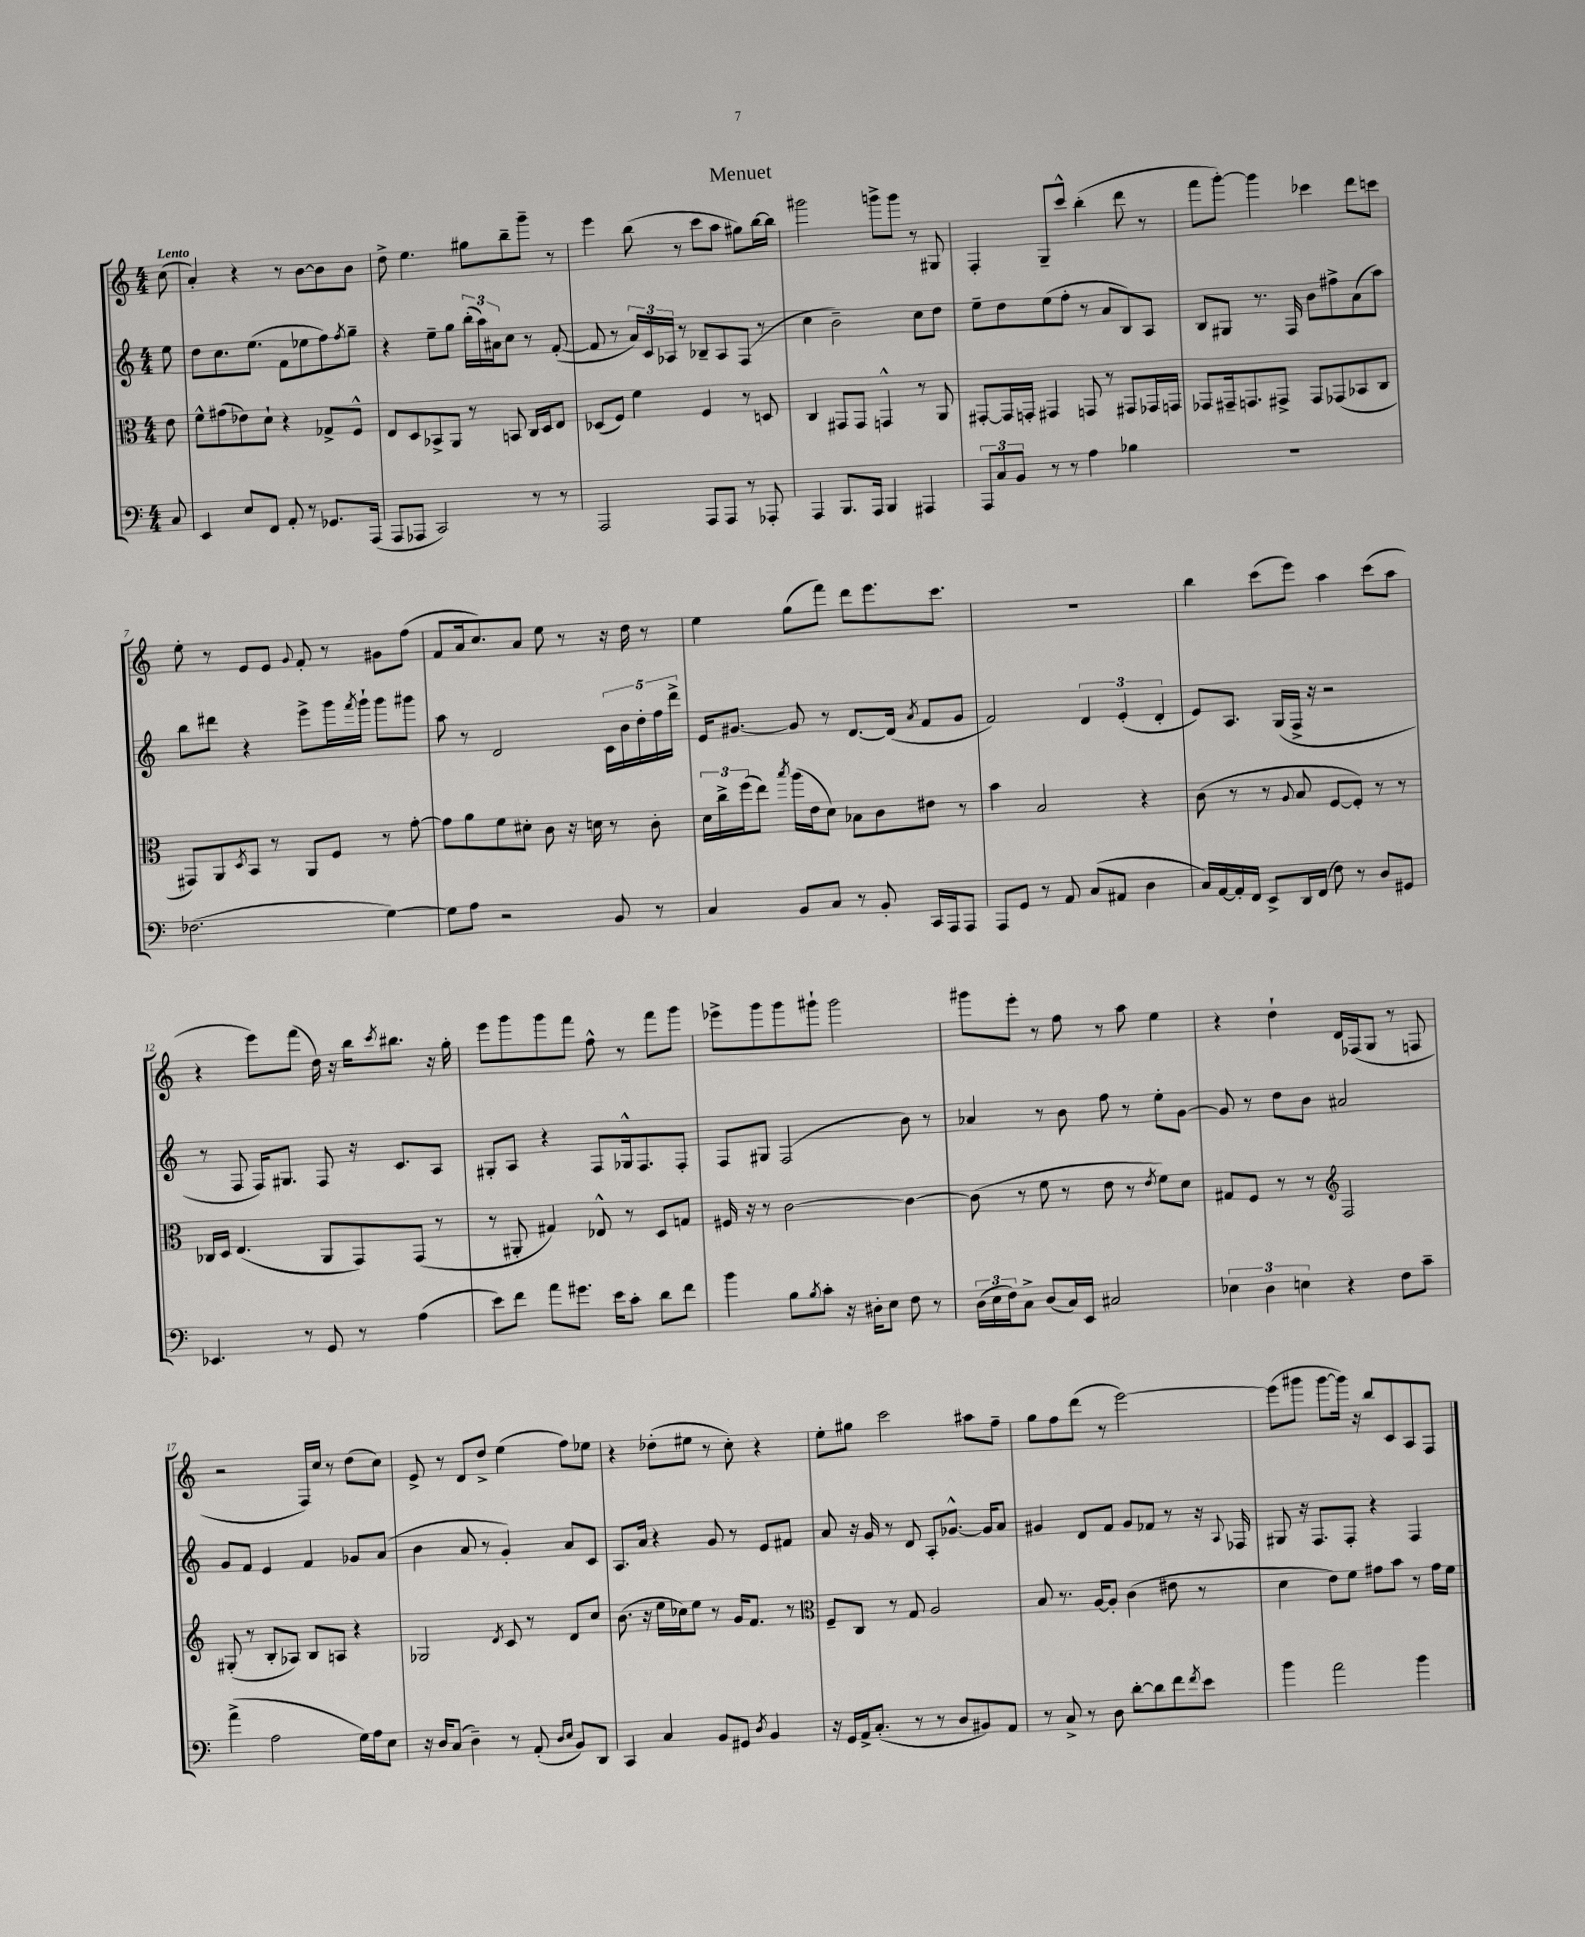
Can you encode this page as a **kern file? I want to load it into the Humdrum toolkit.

**kern	**kern	**kern	**kern
*staff4	*staff3	*staff2	*staff1
*clefF4	*clefC3	*clefG2	*clefG2
*k[]	*k[]	*k[]	*k[]
*M4/4	*M4/4	*M4/4	*M4/4
8C	8e	8ee	(8cc
=	=	=	=
4EE	8f^^	8dd	4a')
.	(8g#	8.cc	.
8E	8e-)	.	4r
.	.	(8.ee	.
8FF	8d`	.	.
8AA'	4r	8f	8r
8r	.	8ee-	[8b
8.GG-	8G-^	8ff)	8b]
.	.	8qff	.
.	8F^^	8gg~	8b
(16AAA	.	.	.
=	=	=	=
8AAA	8E	4r	8dd^
8AAA-	8D	.	4.ee
2CC)	8BB-^	8ee~	.
.	8AA	8gg	.
.	8r	(24bb'	8gg#
.	.	24aa)	.
.	.	24a#	.
.	8BB	8cc	8bb~
8r	16C	8r	8ggg~
.	16D	.	.
8r	8E	([8f'	8r
=	=	=	=
2AAA	(8D-	8f]	4eee
.	8F)	8r	.
.	4f	24a)	(8bb
.	.	24c	.
.	.	24A-	.
.	.	8r	8r
8AAA	4F	8B-~	8ccc
8AAA	.	8A-	8aa
8r	8r	(8F	8gg#)
8AAA-'	8D	8r	[16bb
.	.	.	16bb]
=	=	=	=
4AAA	4C	4cc	2ggg#
8.BBB	8GG#	2b~)	.
.	8GG#	.	.
16AAA	.	.	.
4BBB	4GG^^	.	8ggg^
.	.	.	8ggg
4AAA#	8r	8cc	8r
.	8AA	8dd	8G#
=	=	=	=
12AAA	[8GG#'	8ee~	4F'
12C	.	.	.
.	16GG#]	8dd	.
12BB	.	.	.
.	16GG'	.	.
8r	4GG#	(8ee	8G~
8r	.	8ff'	8ccc^^
4A	8GG	8r	(4bb'
.	8r	8a	.
4B-	8GG#	8B)	8ddd
.	16GG-	8A	8r
.	16GG	.	.
=	=	=	=
1r	8GG-	8B	8fff
.	16GG#~	8G#	[8ggg')
.	8.GG	.	.
.	.	8.r	4ggg]
.	8GG#^	.	.
.	.	16F	.
.	8GG#	8b	4ccc-
.	(8GG-	8ff#^	.
.	8BB-	(8a	8ddd
.	8C	8aa)	8ccc
=	=	=	=
(2.F-	8GG#)	8bb	8ee'
.	8AA	8ddd#	8r
.	8qD	.	.
.	8BB	4r	8e
.	8r	.	8e
.	.	.	8qqg
.	8AA	8eee^	8f'
.	8F	16ggg	8r
.	.	8qfff	.
.	.	16ggg`	.
[4G)	8r	8ggg	8g#
.	[8g'	8ggg#	(8ff
=	=	=	=
8G]	8g]	8aa	8f
8A	8a	8r	16a
.	.	.	8.cc)
2r	8f	2d	.
.	8d#'	.	8a
.	8c	.	8ee
.	16r	.	8r
.	16d	.	.
8BB	8r	20c	16r
.	.	20b	.
.	.	.	16dd
.	.	20dd'	.
8r	8c'	.	8r
.	.	20ff	.
.	.	20ddd^	.
=	=	=	=
4C	24d	16e	4ee
.	24cc^	.	.
.	.	[8.g#	.
.	(24ff	.	.
.	8ee)	.	.
.	8qbb	.	.
8BB	(16aa	8g#]	(8gg
.	16e	.	.
8C	8d)	8r	8fff)
8r	8B-	[8.d	8ddd
8BB'	8c	.	8.eee
.	.	(16d]	.
.	.	8qa	.
16CC	8e#	8f	.
16AAA	.	.	8.ccc
8AAA	8r	8g#	.
=	=	=	=
8AAA	4b	2f)	1r
8GG	.	.	.
8r	2B	.	.
8AA	.	.	.
(8C	.	6d	.
8AA#	.	.	.
.	.	(6e'	.
4D	4r	.	.
.	.	6d'	.
=	=	=	=
16C)	(8c	8e)	4bb
[16AA	.	.	.
16AA']	8r	8.A	.
16FF	.	.	.
8EE^	8r	.	(8ccc
.	.	(16G	.
.	8qqA	.	.
16DD	8B	16F^	8eee)
(16FF	.	16r	.
8F)	[8F	2r	4aa
8r	8F'])	.	.
8D	8r	.	(8ccc
8GG#	8r	.	8aa
=	=	=	=
4.EE-	16C-	8r	4r
.	16D	.	.
.	(4.E	8F	.
.	.	16F)	8eee)
.	.	8.G#	.
8r	.	.	(8fff
8GG	8AA	8F	16dd)
.	.	.	16r
8r	8GG)	16r	16bb
.	.	.	8qccc
.	.	8.c	8.bb#
(4A	(8GG	.	.
.	8r	8A	16r
.	.	.	16gg'
=	=	=	=
8e)	8r	8G#'	8eee
8f	8AA#'	8A	8ggg
8a	4G#)	4r	8ggg
8.g#	.	.	8fff
.	8E-^^	8F	8ff^^
16e	.	.	.
8c'	8r	16G-^^	8r
.	.	8.F	.
8d	8D	.	8fff
8f	8G	8F'	8ggg
=	=	=	=
4b	16F#	8F	8eee-^
.	16r	.	.
.	8r	8G#	8ggg
8B	[2c	(2F	8ggg
8qB	.	.	.
8c'	.	.	8ggg#`
16r	.	.	2ggg#
16D#'	.	.	.
8E	.	.	.
8F	4c_	8b)	.
8r	.	8r	.
=	=	=	=
(24D	(8c]	4a-	8ggg#
24E	.	.	.
24F)	.	.	.
8C^	8r	.	8eee'
(8D	8f	8r	8r
16C)	8r	8b	8ff
16EE	.	.	.
2C#	8e	8ff	8r
.	8r	8r	8aa
.	8qe	.	.
.	8f)	8ee'	4ee
.	8d	[8g	.
=	=	=	=
6E-	8G#	8g]	4r
.	8F	8r	.
6D	.	.	.
.	8r	8dd	4dd`
6E	.	.	.
.	8r	8b	.
*	*clefG2	*	*
4r	2F	2a#	16d
.	.	.	(16F-
.	.	.	8G
8F	.	.	8r
8c~	.	.	8F
=	=	=	=
(4a^	(8G#'	8g	2r
.	8r	8f	.
2A	8B'	4e	.
.	8A-)	.	.
.	8B	4f	16F)
.	.	.	16cc
.	8A	.	8r
16G)	4r	8g-	(8dd
16A	.	.	.
8E	.	(8a	8cc)
=	=	=	=
16r	2G-	4b	8e^
16D	.	.	.
(8C	.	.	8r
4D~)	.	8a	8d
.	.	8r	8dd^
.	8qd	.	.
8r	8c	4g')	(4ee
(8AA'	8r	.	.
16qqD	.	.	.
16qqE	.	.	.
8BB)	8d	8a	8ff)
8DD	8cc	8c	8ee-
=	=	=	=
4CC	(8.b	8.A	4r
.	16r	16a	.
4C	16ee	4r	(8dd-'
.	16cc-)	.	.
.	8ee	.	8ee#
8BB	8r	8g	8r
8GG#	16g	8r	8cc')
.	8.f	.	.
8qD	.	.	.
4BB	.	8e	4r
.	8r	8f#	.
=	=	=	=
*	*clefC3	*	*
16r	8F~	8a	8ee'
16GG	.	.	.
16AA^	8C	16r	8gg#
(8.C'	.	16g	.
.	8r	8r	2ccc
8r	8G	8d	.
8r	2A	8A'	.
8D	.	[8.g-^^	.
8BB#)	.	.	8aa#
.	.	16g-]	.
8AA	.	8a	8ff~
=	=	=	=
8r	8B	4g#	8gg
8C^	8.r	.	8ff
8r	.	8d	(8ddd
.	[16A	.	.
8D	8A']	8f	8r
[8d'	(4c	8g#	[2eee)
8d]	.	8f-	.
8f	8e#	8r	.
8qf	.	.	.
8e	8r	16r	.
.	.	8qqA	.
.	.	16F-	.
=	=	=	=
4b	4d	8G#	(8eee]
.	.	16r	8ggg#
.	.	8.F	.
2a	8e)	.	[8ggg#
.	8f	8F'	16ggg#])
.	.	.	16r
.	8g#	4r	8bb
.	8b	.	8c
4b	8r	4F	8A
.	16g#	.	8F
.	16f	.	.
==	==	==	==
*-	*-	*-	*-
